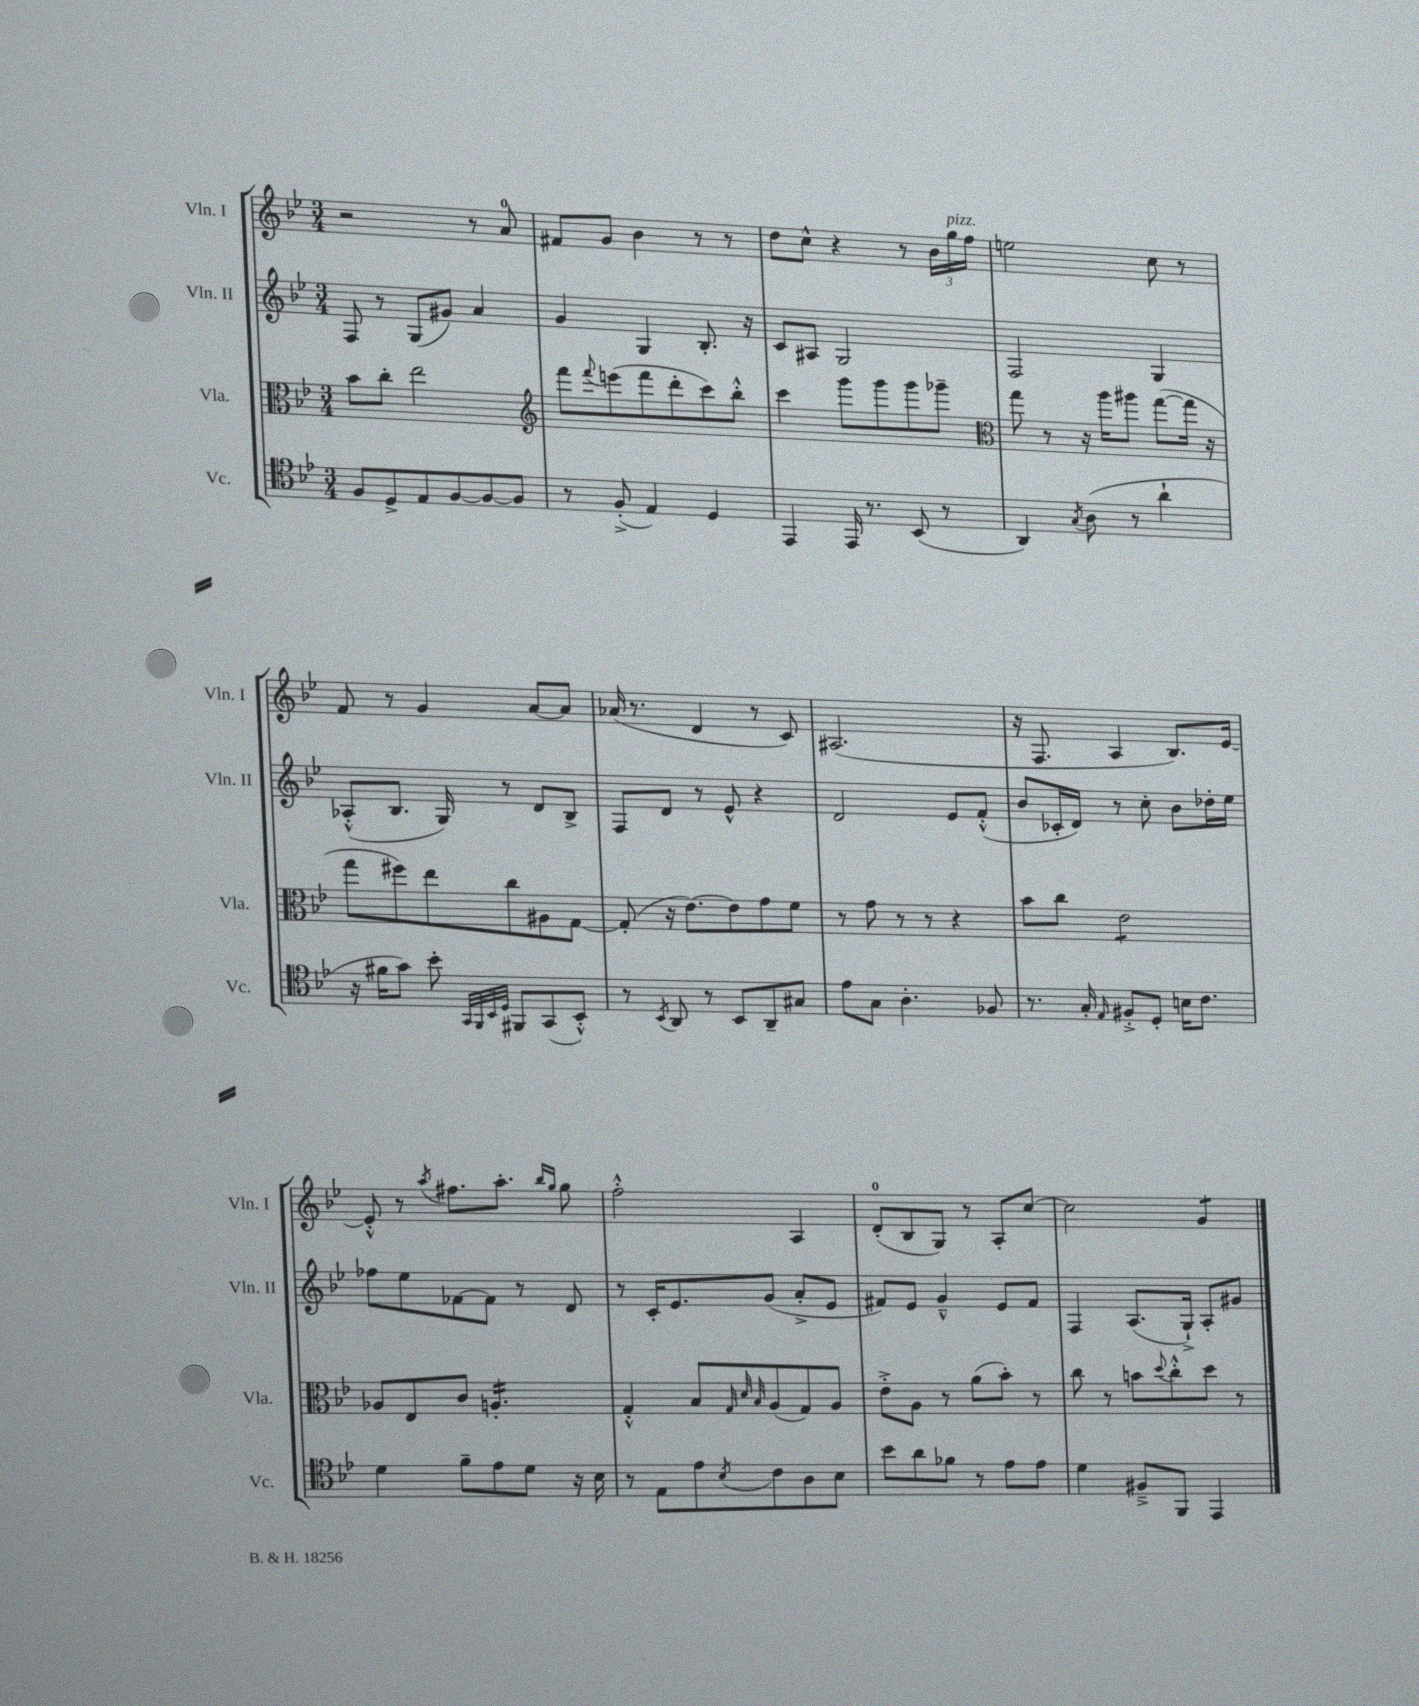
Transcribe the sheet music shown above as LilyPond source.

<<
\new StaffGroup <<
\new Staff = "s0" \with { instrumentName = "Vln. I" shortInstrumentName = "Vln. I" } {
    \clef treble \key bes \major \numericTimeSignature \time 3/4
    r2 r8 a'8-0 |
    fis'8 g'8 bes'4 r8 r8 |
    d''8 c''8-^ r4 r8 \tuplet 3/2 { bes'16 g''16^\markup { \italic "pizz." } f''16 } |
    e''2 c''8 r8 |
    f'8 r8 g'4 a'8~ a'8 |
    aes'16( r8. d'4 r8 c'8) |
    ais2.( |
    r16 f8. a4 bes8.) ees'16~ |
    ees'8-.-^ r8 \acciaccatura { a''8 } fis''8. a''8.-. \grace { bes''16 g''16 } g''8 |
    f''2-.-^ a4 |
    d'8-0-.( bes8 g8) r8 a8-. c''8~ |
    c''2 g'4:8 \bar "|." |
}
\new Staff = "s1" \with { instrumentName = "Vln. II" shortInstrumentName = "Vln. II" } {
    \clef treble \key bes \major \numericTimeSignature \time 3/4
    f8 r8 g8( gis'8) a'4 |
    g'4 g4 bes8.-. r16 |
    c'8 ais8 g2 |
    f2 g4 |
    aes8-.-^( bes8. g16) r8 d'8 bes8-> |
    f8 d'8 r8 ees'8-^ r4 |
    d'2 ees'8 f'8-.-^( |
    bes'8 ces'16-. d'16) r8 c''8-. bes'8 des''16-. ees''16 |
    fes''8 ees''8 fes'8~ fes'8 r8 d'8 |
    r8 c'16-. ees'8. g'8( a'8-.-> ees'8 |
    fis'8) ees'8 g'4---^ ees'8 fis'8 |
    f4 a8.( g16-!->) a8-. gis'8 \bar "|." |
}
\new Staff = "s2" \with { instrumentName = "Vla." shortInstrumentName = "Vla." } {
    \clef alto \key bes \major \numericTimeSignature \time 3/4
    bes'8 c''8-. ees''2 |
    \clef treble f'''8 \appoggiatura { f'''8 } e'''8( f'''8 d'''8-. c'''8) bes''8-.-^ |
    c'''4 g'''8 g'''8 g'''8 ges'''8-- |
    \clef alto g''8 r8 r16 a''16 ais''8 g''8~( g''16 r16 |
    g''8 fis''8) ees''8 c''8 ais8 g8~ |
    g8-.( r16 ees'8.~) ees'8 g'8 f'8 |
    r8 g'8 r8 r8 r4 |
    bes'8 c''8 ees'2:8 |
    aes8 ees8 c'8 a4.:16-. |
    g4-.-^ bes8 \grace { g32 d'32 bes32 } a8( g8) a8 |
    ees'8-.-> a8 r8 a'8( bes'8-.) r8 |
    c''8 r8 b'8 \appoggiatura { d''8 } c''8-.-^ d''8 r8 \bar "|." |
}
\new Staff = "s3" \with { instrumentName = "Vc." shortInstrumentName = "Vc." } {
    \clef tenor \key bes \major \numericTimeSignature \time 3/4
    f8 d8-> ees8 f8~ f8~ f8 |
    r8 f8-.->( ees4) d4 |
    ees,4 ees,16 r8. bes,8( r8 |
    a,4) \acciaccatura { g8 } a8( r8 a'4-! |
    r16 fis'16 g'8) bes'8-. \grace { g,32 f,32 bes,32 d32 } fis,8 g,8( bes,8-.-^) |
    r8 \acciaccatura { bes,8 } a,8 r8 bes,8 a,8-- gis8 |
    ees'8 g8 a4.-. fes8 |
    r8. g16-. \grace { ees16 } fis8-.-> d8-. b16 c'8. |
    d'4 f'8-- ees'8 d'8 r16 bes16 |
    r8 ees8 ees'8 \acciaccatura { bes8 } c'8 a8 bes8 |
    bes'8 a'8 fes'8 r8 ees'8 ees'8 |
    d'4 fis8---> f,8 ees,4 \bar "|." |
}
>>
>>
\layout { \context { \Score \remove "Bar_number_engraver" } }
